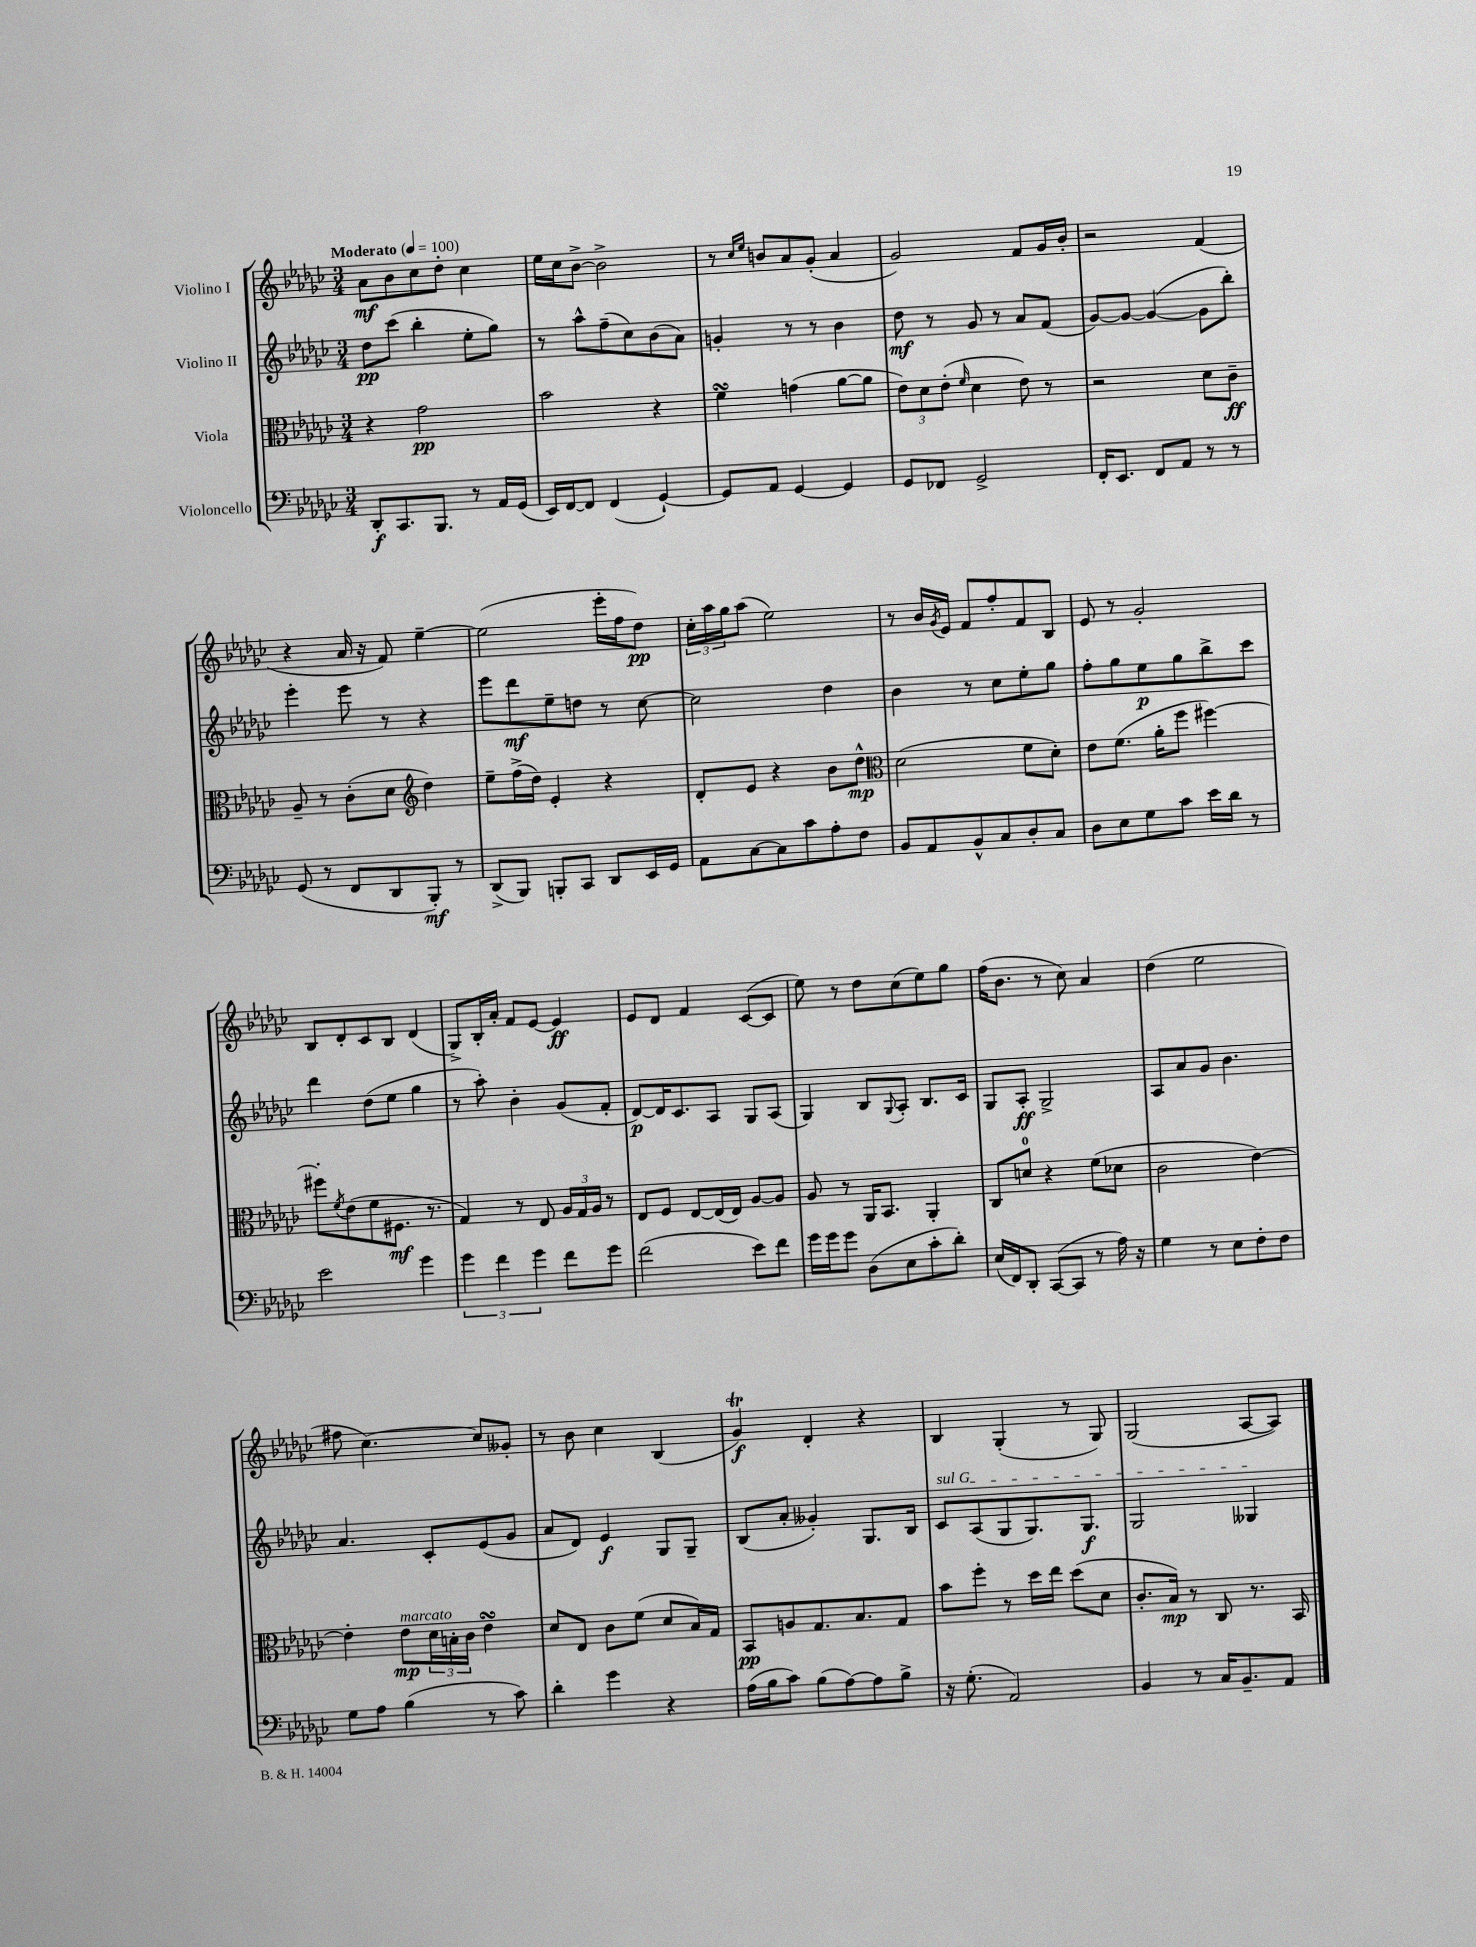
<<
\new StaffGroup <<
\new Staff = "s0" \with { instrumentName = "Violino I" } {
    \clef treble \key ges \major \numericTimeSignature \time 3/4 \tempo "Moderato" 4 = 100
    aes'8\mf bes'8 ces''8 des''8-. ces''4 |
    ees''16 ces''16 bes'8~-> bes'2-> |
    r8 \grace { ces''16 ees''16 } b'8 aes'8 ges'8-.( aes'4 |
    ges'2) f'8 ges'16 bes'16-. |
    r2 f'4( |
    r4 aes'16 r16 f'8) ees''4~-- |
    ees''2( ees'''16-. f''16 des''8\pp) |
    \tuplet 3/2 { ces''16-. aes''16 ges''16 } aes''8( ees''2) |
    r8 bes'16 \acciaccatura { ges'8 } ees'16 f'8 f''8-. f'8 bes8 |
    ees'8 r8 ges'2-. |
    bes8 des'8-. ces'8 bes8 des'4( |
    ges8->) bes16-. aes'16-. f'8 ees'8~ ees'4\ff |
    ees'8 des'8 f'4 ces'8~( ces'8 |
    ees''8) r8 des''8 ces''8( ees''8) ges''8 |
    f''16( bes'8. r8 ces''8) aes'4 |
    des''4( ees''2 |
    fis''8 ces''4.~) ces''8 geses'8-. |
    r8 bes'8 ces''4 bes4( |
    ges'4\trill\f) des'4-. r4 |
    bes4 ges4-.( r8 ges8) |
    ges2( aes8~ aes8) \bar "|." |
}
\new Staff = "s1" \with { instrumentName = "Violino II" } {
    \clef treble \key ges \major \numericTimeSignature \time 3/4
    des''8\pp ces'''8( bes''4-. ees''8-. ges''8) |
    r8 aes''8-^ f''8--( ces''8) bes'8( aes'8) |
    g'4-. r8 r8 bes'4 |
    des''8\mf r8 ges'8 r8 aes'8 f'8( |
    ges'8~) ges'8~ ges'4~( ges'8 bes''8-.) |
    ees'''4-. ees'''8 r8 r4 |
    ees'''8 des'''8\mf ees''8-- d''8 r8 ces''8~ |
    ces''2 des''4 |
    bes'4 r8 ces''8 ees''8-. ges''8 |
    f''8-. ges''8 ees''8\p ges''8 bes''8-> ces'''8 |
    des'''4 des''8( ees''8 ges''4 |
    r8 aes''8-.) bes'4-. ges'8( f'8-. |
    des'8~\p) des'16 ces'8. aes8 ges8 aes8( |
    ges4) bes8 \appoggiatura { ges8 } aes8-. bes8. ces'16 |
    ges8 aes8-.\ff ges2-> |
    aes8 aes'8 ges'8 bes'4. |
    aes'4. ces'8-. ees'8( ges'8 |
    aes'8 des'8) ees'4\f ges8 ges8-- |
    bes8( aes'8-. geses'4-.) ges8. bes16 |
    \once \override TextSpanner.bound-details.left.text = \markup { \italic "sul G" } ces'8\startTextSpan aes8( ges8 ges8.) ges8.\f |
    ges2 geses4\stopTextSpan \bar "|." |
}
\new Staff = "s2" \with { instrumentName = "Viola" } {
    \clef alto \key ges \major \numericTimeSignature \time 3/4
    r4 ges'2\pp |
    bes'2 r4 |
    f'4\turn g'4( aes'8~ aes'8 |
    \tuplet 3/2 { ees'8) des'8 ees'8-.( } \grace { f'16 } des'4 ees'8) r8 |
    r2 des'8 ces'8--\ff |
    aes8-- r8 ces'8-.( des'8 \clef treble des''4) |
    ees''8-- f''16->( des''16) ees'4-. r4 |
    des'8-. ees'8 r4 bes'8 des''8-^\mp |
    \clef alto des'2( f'8 des'8-.) |
    ees'8 f'8.( aes'16-. f''8 fis''4~) |
    fis''8-. \acciaccatura { f'8 } ees'8( f'8 fis8.\mf r8. |
    ges4) r8 ees8 \tuplet 3/2 { aes16 ges16 aes16 } r8 |
    ees8 f8 ees8~ ees16( ees16) aes8~ aes8 |
    aes8 r8 aes,16 bes,8. aes,4-. |
    ces8 d'8-0 r4 f'8( des'8 |
    ces'2 ees'4~) |
    ees'4-. ees'8\mp^\markup { \italic "marcato" } \tuplet 3/2 { des'16 b16-. ces'16 } ees'4\turn |
    des'8 ees8 ces'8 f'8( des'8 bes16) ges16 |
    bes,8\pp a8 ges8. bes8. ges8 |
    bes'8 f''8-. r8 des''16 ees''16 des''8( des'8 |
    ces'8.-. bes16\mp) r8 ces8 r8. bes,16 \bar "|." |
}
\new Staff = "s3" \with { instrumentName = "Violoncello" } {
    \clef bass \key ges \major \numericTimeSignature \time 3/4
    des,8-.\f ces,8. bes,,8. r8 aes,16 ges,16( |
    ees,16) f,16~ f,8 f,4( ges,4~-!) |
    ges,8 aes,8 ges,4~ ges,4 |
    ges,8 fes,8 ges,2-> |
    f,16-. ees,8. f,8 aes,8 r8 r8 |
    ges,8( r8 f,8 des,8 bes,,8-.\mf) r8 |
    des,8->( bes,,8) b,,8-. ces,8 des,8 ees,16 ges,16 |
    aes,8 ces8~ ces8 ces'8 aes8-. f8 |
    bes,8 aes,8 bes,8-^ ces8 des8-. ces8 |
    des8 ees8 ges8 ces'8 ees'16 des'16 r8 |
    ees'2 ges'4 |
    \tuplet 3/2 { ges'4 f'4 ges'4 } f'8 ges'8 |
    f'2( ees'8) f'8 |
    ges'16 ges'16 ges'8 des8( ees8 ces'8-. des'8-.) |
    ees16( f,16) des,8-. ces,8~( ces,8 r8 aes16) r16 |
    ges4 r8 ees8 f8-. f8 |
    ges8 aes8 bes4( r8 ces'8) |
    des'4-. ges'4 r4 |
    aes16( bes16 ces'8) bes8( aes8~) aes8 bes8-> |
    r16 ges8.-.( aes,2) |
    bes,4 r8 ces16 bes,8.-- aes,8 \bar "|." |
}
>>
>>
\layout { \context { \Score \remove "Bar_number_engraver" } }
